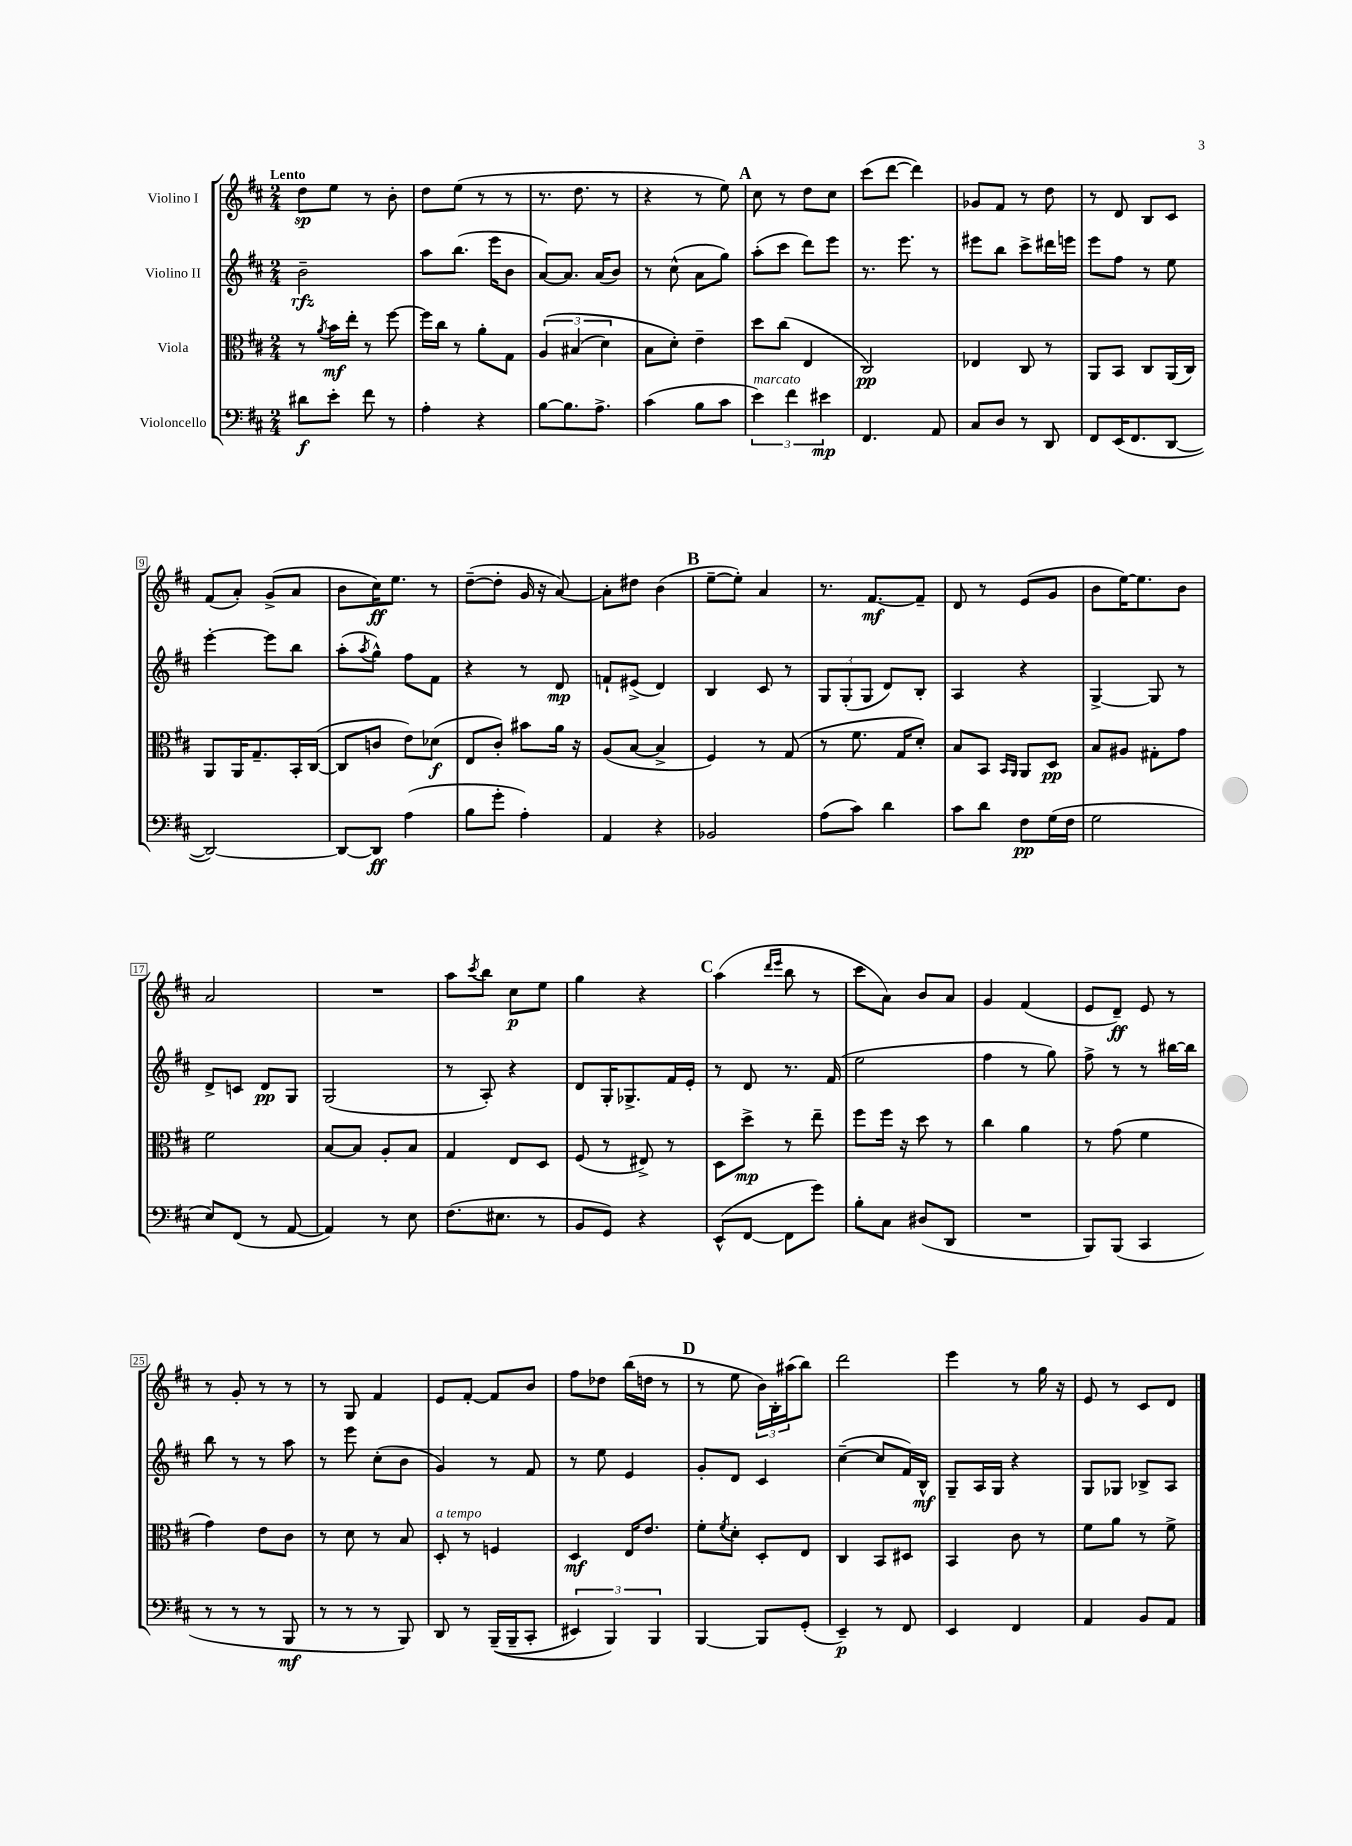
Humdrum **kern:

**kern	**dynam	**kern	**dynam	**kern	**dynam	**kern	**dynam
*part4	*part4	*part3	*part3	*part2	*part2	*part1	*part1
*staff4	*staff4	*staff3	*staff3	*staff2	*staff2	*staff1	*staff1
*I"Violoncello	*	*I"Viola	*	*I"Violino II	*	*I"Violino I	*
*clefF4	*	*clefC3	*	*clefG2	*	*clefG2	*
*k[f#c#]	*	*k[f#c#]	*	*k[f#c#]	*	*k[f#c#]	*
*M2/4	*	*M2/4	*	*M2/4	*	*M2/4	*
=1	=1	=1	=1	=1	=1	=1	=1
!	!	!	!	!	!	!LO:TX:a:B:t=Lento	!
8d#X\L	f	8r	.	2b~\	rfz	8dd\L	sp
.	.	8qa/	.	.	.	.	.
8e'\J	.	16b\LL	mf	.	.	8ee\J	.
.	.	16ee'\JJ	.	.	.	.	.
8f#\	.	8r	.	.	.	8r	.
8r	.	[8ff#\	.	.	.	8b'\	.
=2	=2	=2	=2	=2	=2	=2	=2
4A'\	.	16ff#\LL]	.	8aa\L	.	8dd\L	.
.	.	16cc#\JJ	.	.	.	.	.
.	.	8r	.	(8.bb\J	.	(8ee\J	.
4r	.	8a'\L	.	.	.	8r	.
.	.	.	.	16eee\KL	.	.	.
.	.	8G\J	.	8b\J	.	8r	.
=3	=3	=3	=3	=3	=3	=3	=3
[8B\L	.	(6A/	.	[8a/L)	.	8.r	.
8.B\]	.	.	.	8.a/J]	.	.	.
.	.	(6B#X/	.	.	.	.	.
.	.	.	.	.	.	8.dd\	.
8.A^\J	.	.	.	(16a/KL	.	.	.
.	.	6d\)	.	.	.	.	.
.	.	.	.	8b/J)	.	8r	.
=4	=4	=4	=4	=4	=4	=4	=4
(4c#\	.	8B\L	.	8r	.	4r	.
.	.	8d'\J)	.	(8cc#^^\	.	.	.
8B\L	.	4e~\	.	8a\L	.	8r	.
8c#\J	.	.	.	8gg\J)	.	8ee\)	.
!!LO:REH:place=s1:t=A
=5	=5	=5	=5	=5	=5	=5	=5
!LO:TX:a:i:t=marcato	!	!	!	!	!	!	!
6e\)	.	8dd\L	.	(8aa'\L	.	8cc#\	.
.	.	(8cc#\J	.	8ccc#\J	.	8r	.
6f#\	.	.	.	.	.	.	.
.	.	4E/	.	8ddd\L)	.	8dd\L	.
6e#X\	mp	.	.	.	.	.	.
.	.	.	.	8eee\J	.	8cc#\J	.
=6	=6	=6	=6	=6	=6	=6	=6
4.FF#/	.	2C#/)	pp	8.r	.	(8ccc#\L	.
.	.	.	.	.	.	[8ddd\J	.
.	.	.	.	8.eee\	.	.	.
.	.	.	.	.	.	4ddd\])	.
8AA/	.	.	.	8r	.	.	.
=7	=7	=7	=7	=7	=7	=7	=7
8C#/L	.	4E-X/	.	8eee#X\L	.	8g-X/L	.
8D/J	.	.	.	8bb\J	.	8f#/J	.
8r	.	8C#/	.	8ccc#^\L	.	8r	.
8DD/	.	8r	.	16ddd#X\L	.	8dd\	.
.	.	.	.	16eeen\JJ	.	.	.
=8	=8	=8	=8	=8	=8	=8	=8
8FF#/L	.	8AA/L	.	8eee\L	.	8r	.
(16EE/K	.	8BB/J	.	8ff#\J	.	8d/	.
8.FF#/	.	.	.	.	.	.	.
.	.	8C#/L	.	8r	.	8B/L	.
[8DD/J	.	(16AA/L	.	8ee\	.	8c#/J	.
.	.	16C#/JJ)	.	.	.	.	.
!!LO:LB:g=z
=9	=9	=9	=9	=9	=9	=9	=9
2DD/_)	.	8AA/L	.	[4eee'\	.	(8f#/L	.
.	.	16AA/K	.	.	.	8a'/J)	.
.	.	8.G~/	.	.	.	.	.
.	.	.	.	8eee\L]	.	(8g^/L	.
.	.	16BB'/L	.	8bb\J	.	8a/J	.
.	.	([16C#/JJ	.	.	.	.	.
=10	=10	=10	=10	=10	=10	=10	=10
8DD/L_	.	8C#/L]	.	(8aa'\L	.	8b\L	.
.	.	.	.	8qaa/	.	.	.
8DD/J]	ff	8cn/J	.	8gg^^\J)	.	16cc#\K)	ff
.	.	.	.	.	.	8.ee\J	.
(4A\	.	8e\L)	.	8ff#\L	.	.	.
.	.	(8d-X\J	f	8f#\J	.	8r	.
=11	=11	=11	=11	=11	=11	=11	=11
8B\L	.	8E/L	.	4r	.	([8dd~\L	.
8g'\J	.	8c#'/J)	.	.	.	8dd'\J]	.
4A'\)	.	8b#X\L	.	8r	.	16g/	.
.	.	.	.	.	.	16r	.
.	.	16a\Jk	.	8d/	mp	[8a/)	.
.	.	16r	.	.	.	.	.
=12	=12	=12	=12	=12	=12	=12	=12
4AA/	.	(8A/L	.	8fn`/L	.	8a'\L]	.
.	.	[8B/J	.	(8e#X^/J	.	8dd#X\J	.
4r	.	4B^/]	.	4d/)	.	(4b\	.
!!LO:REH:place=s1:t=B
=13	=13	=13	=13	=13	=13	=13	=13
2BB-X/	.	4F#/)	.	4B/	.	[8ee~\L	.
.	.	.	.	.	.	8ee'\J])	.
.	.	8r	.	8c#/	.	4a/	.
.	.	(8G/	.	8r	.	.	.
=14	=14	=14	=14	=14	=14	=14	=14
(8A\L	.	8r	.	12G/L	.	8.r	.
.	.	.	.	(12G'/	.	.	.
8c#\J)	.	8.f#\	.	.	.	.	.
.	.	.	.	12G/J	.	.	.
.	.	.	.	.	.	[8.f#/L	mf
4d\	.	.	.	8d/L)	.	.	.
.	.	16G/KL	.	.	.	.	.
.	.	8d'/J)	.	8B'/J	.	8f#~/J]	.
=15	=15	=15	=15	=15	=15	=15	=15
8c#\L	.	8B/L	.	4A/	.	8d/	.
8d\J	.	8BB/J	.	.	.	8r	.
.	.	16qqBB/LL	.	.	.	.	.
.	.	16qqAA/JJ	.	.	.	.	.
8F#\L	pp	8AA/L	.	4r	.	(8e/L	.
(16G\L	.	8D/J	pp	.	.	8g/J	.
16F#\JJ	.	.	.	.	.	.	.
=16	=16	=16	=16	=16	=16	=16	=16
2G\	.	8B/L	.	[4G^/	.	8b\L	.
.	.	8A#X/J	.	.	.	[16ee\K)	.
.	.	.	.	.	.	8.ee\]	.
.	.	8G#X'\L	.	8G/]	.	.	.
.	.	8g\J	.	8r	.	8b\J	.
!!LO:LB:g=z
=17	=17	=17	=17	=17	=17	=17	=17
8E/L)	.	2f#\	.	8d^/L	.	2a/	.
(8FF#/J	.	.	.	8cn/J	.	.	.
8r	.	.	.	8d/L	pp	.	.
[8AA/	.	.	.	8G/J	.	.	.
=18	=18	=18	=18	=18	=18	=18	=18
4AA/])	.	[8B/L	.	(2G/	.	2r	.
.	.	8B/J]	.	.	.	.	.
8r	.	8A'/L	.	.	.	.	.
8E\	.	8B/J	.	.	.	.	.
=19	=19	=19	=19	=19	=19	=19	=19
(8.F#\L	.	4G/	.	8r	.	8aa\L	.
.	.	.	.	.	.	8qccc#/	.
.	.	.	.	8A'/)	.	8bb\J	.
8.E#X\J	.	.	.	.	.	.	.
.	.	8E/L	.	4r	.	8cc#\L	p
8r	.	8D/J	.	.	.	8ee\J	.
=20	=20	=20	=20	=20	=20	=20	=20
8BB/L	.	(8F#/	.	8d/L	.	4gg\	.
8GG/J)	.	8r	.	16G'/K	.	.	.
.	.	.	.	8.G-X^/	.	.	.
4r	.	8E#X^/)	.	.	.	4r	.
.	.	8r	.	16f#/L	.	.	.
.	.	.	.	16e'/JJ	.	.	.
!!LO:REH:place=s1:t=C
=21	=21	=21	=21	=21	=21	=21	=21
(8EE^^/L	.	8D\L	.	8r	.	(4aa\	.
[8FF#/J	.	8dd^\J	mp	8d/	.	.	.
.	.	.	.	.	.	16qqddd/LL	.
.	.	.	.	.	.	16qqeee/JJ	.
8FF#\L]	.	8r	.	8.r	.	8bb\	.
8g\J)	.	8ee~\	.	.	.	8r	.
.	.	.	.	(16f#/	.	.	.
=22	=22	=22	=22	=22	=22	=22	=22
8B'\L	.	8ff#\L	.	2ee\	.	8ccc#\L	.
8C#\J	.	16ff#\Jk	.	.	.	8a\J)	.
.	.	16r	.	.	.	.	.
(8D#X/L	.	8dd\	.	.	.	8b/L	.
8DD/J	.	8r	.	.	.	8a/J	.
=23	=23	=23	=23	=23	=23	=23	=23
2r	.	4cc#\	.	4ff#\	.	4g/	.
.	.	4a\	.	8r	.	(4f#/	.
.	.	.	.	8gg\)	.	.	.
=24	=24	=24	=24	=24	=24	=24	=24
8BBB/L)	.	8r	.	8ff#^\	.	8e/L	.
(8BBB/J	.	(8g\	.	8r	.	8d~/J)	ff
4CC#/	.	4f#\	.	8r	.	8e/	.
.	.	.	.	[16bb#X\LL	.	8r	.
.	.	.	.	16bb#\JJ]	.	.	.
!!LO:LB:g=z
=25	=25	=25	=25	=25	=25	=25	=25
8r	.	4g\)	.	8bb\	.	8r	.
8r	.	.	.	8r	.	8g'/	.
8r	.	8e\L	.	8r	.	8r	.
8BBB/	mf	8c#\J	.	8aa\	.	8r	.
=26	=26	=26	=26	=26	=26	=26	=26
8r	.	8r	.	8r	.	8r	.
8r	.	8d\	.	8eee\	.	8G/	.
8r	.	8r	.	(8cc#'\L	.	4f#/	.
8BBB/)	.	8B/	.	8b\J	.	.	.
=27	=27	=27	=27	=27	=27	=27	=27
!	!	!LO:TX:a:i:t=a tempo	!	!	!	!	!
8DD/	.	8D'/	.	4g/)	.	8e/L	.
8r	.	8r	.	.	.	[8f#'/J	.
((16BBB~/LL	.	4Fn/	.	8r	.	8f#/L]	.
16BBB~/J	.	.	.	.	.	.	.
8CC#'/J	.	.	.	8f#/	.	8b/J	.
=28	=28	=28	=28	=28	=28	=28	=28
6EE#X/)	.	4D/	mf	8r	.	8ff#\L	.
.	.	.	.	8ee\	.	8dd-X\J	.
6BBB/)	.	.	.	.	.	.	.
.	.	16E/KL	.	4e/	.	(16bb\LL	.
.	.	8.e/J	.	.	.	16ddn\JJ	.
6BBB/	.	.	.	.	.	.	.
.	.	.	.	.	.	8r	.
!!LO:REH:place=s1:t=D
=29	=29	=29	=29	=29	=29	=29	=29
[4BBB/	.	8f#'\L	.	8g'/L	.	8r	.
.	.	8qf#/	.	.	.	.	.
.	.	8d'\J	.	8d/J	.	8ee\	.
8BBB/L]	.	8D'/L	.	4c#/	.	24b\LL)	.
.	.	.	.	.	.	24B'\	.
.	.	.	.	.	.	(24aa#X\J	.
(8GG'/J	.	8E/J	.	.	.	8bb\J)	.
=30	=30	=30	=30	=30	=30	=30	=30
4EE~/)	p	4C#/	.	([4cc#~\	.	2ddd\	.
8r	.	8BB/L	.	8cc#/L]	.	.	.
8FF#/	.	8D#X/J	.	16f#/L)	.	.	.
.	.	.	.	16B^^/JJ	mf	.	.
=31	=31	=31	=31	=31	=31	=31	=31
4EE/	.	4BB/	.	8G~/L	.	4eee\	.
.	.	.	.	16A/L	.	.	.
.	.	.	.	16G/JJ	.	.	.
4FF#/	.	8c#\	.	4r	.	8r	.
.	.	8r	.	.	.	16gg\	.
.	.	.	.	.	.	16r	.
=32	=32	=32	=32	=32	=32	=32	=32
4AA/	.	8f#\L	.	8G/L	.	8e/	.
.	.	8a\J	.	8G-X/J	.	8r	.
8BB/L	.	8r	.	8B-X^/L	.	8c#/L	.
8AA/J	.	8f#^\	.	8A/J	.	8d/J	.
==	==	==	==	==	==	==	==
*-	*-	*-	*-	*-	*-	*-	*-
